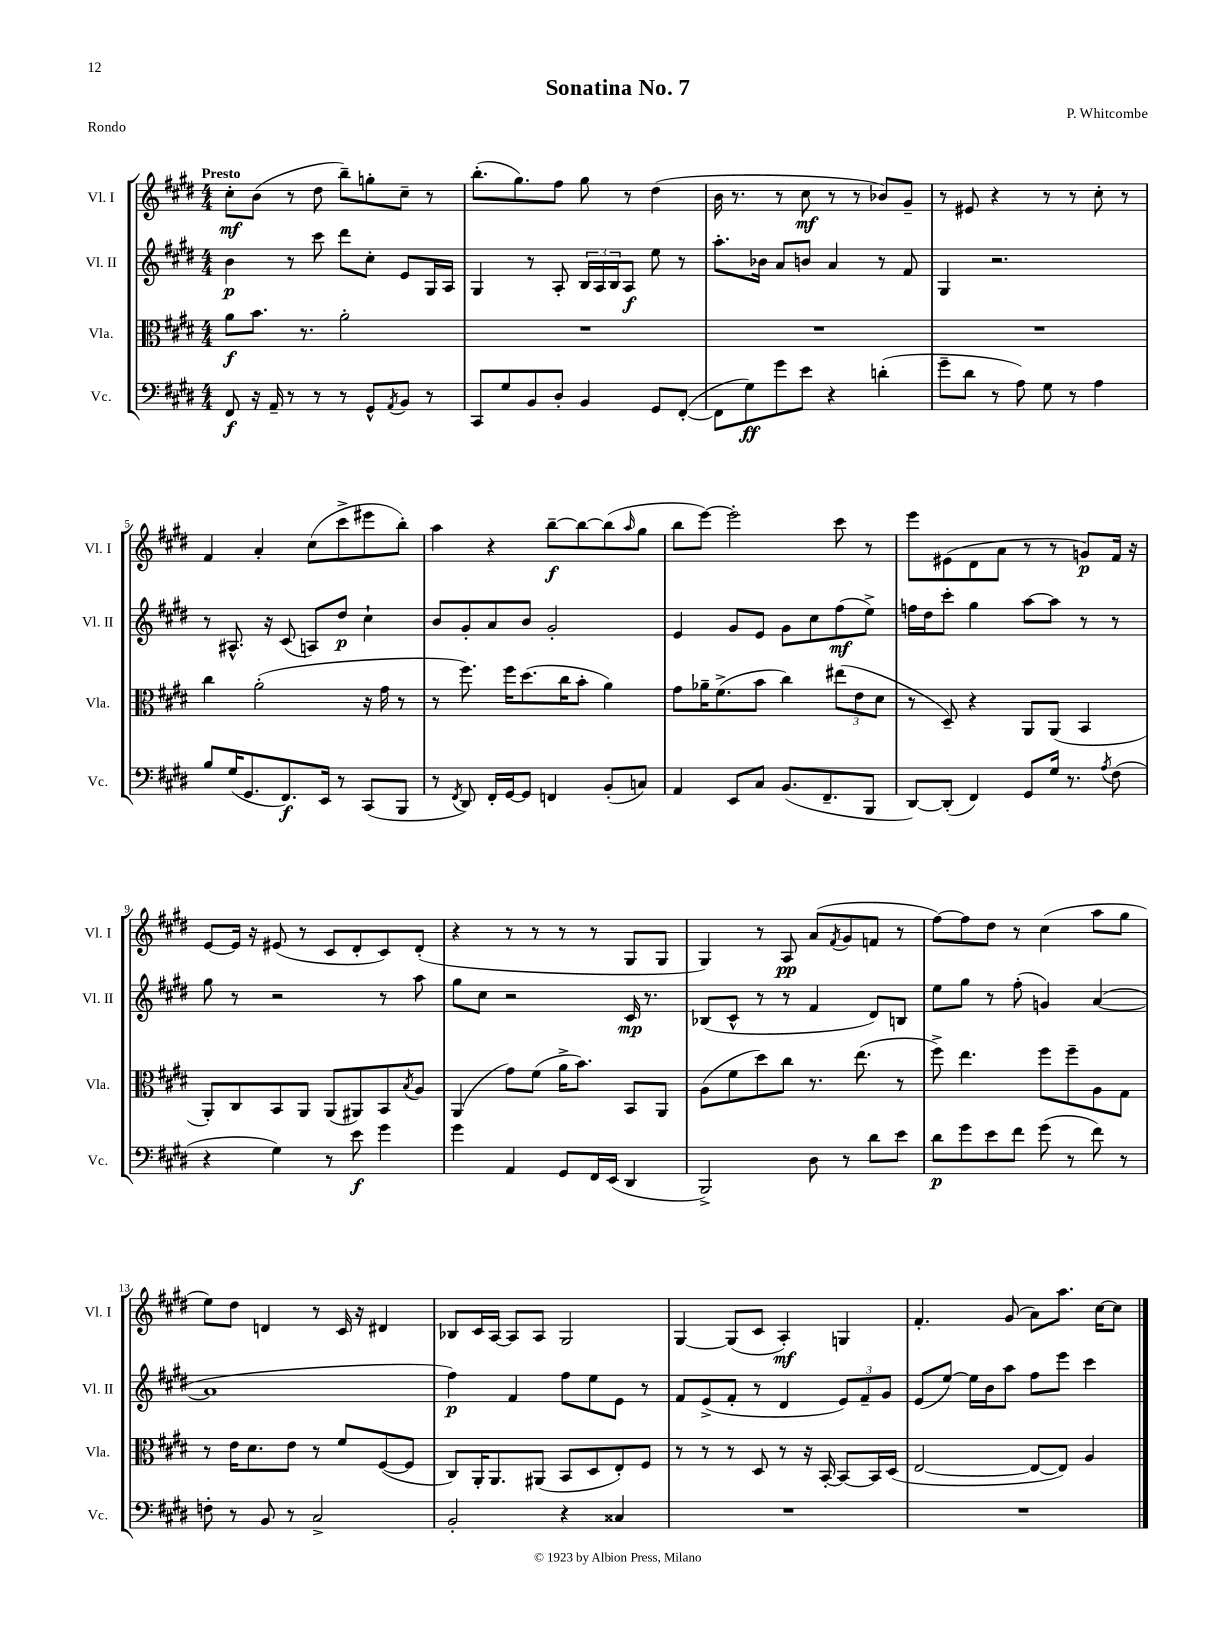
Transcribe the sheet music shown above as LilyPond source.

\header { title = "Sonatina No. 7" composer = "P. Whitcombe" piece = "Rondo" }
<<
\new StaffGroup <<
\new Staff = "s0" \with { instrumentName = "Vl. I" shortInstrumentName = "Vl. I" } {
    \clef treble \key e \major \numericTimeSignature \time 4/4 \tempo "Presto"
    cis''8-.\mf b'8( r8 dis''8 b''8--) g''8-. cis''8-- r8 |
    b''8.-.( gis''8.) fis''8 gis''8 r8 dis''4( |
    b'16 r8. r8 cis''8\mf r8 r8 bes'8) gis'8-- |
    r8 eis'8 r4 r8 r8 cis''8-. r8 |
    fis'4 a'4-. cis''8( cis'''8-> eis'''8 b''8-.) |
    a''4 r4 b''8~--\f b''8~ b''8( \grace { a''16 } gis''8 |
    b''8 e'''8~) e'''2-. cis'''8 r8 |
    e'''8 eis'8( dis'8 a'8 r8 r8 g'8\p) fis'16 r16 |
    e'8~ e'16 r16 eis'8( r8 cis'8 dis'8-. cis'8) dis'8-.( |
    r4 r8 r8 r8 r8 gis8 gis8 |
    gis4) r8 a8\pp a'8( \acciaccatura { fis'8 } gis'8 f'8 r8 |
    fis''8~) fis''8 dis''8 r8 cis''4( a''8 gis''8 |
    e''8) dis''8 d'4 r8 cis'16 r16 dis'4 |
    bes8 cis'16 a16~ a8 a8 gis2 |
    gis4~ gis8( cis'8 a4-.\mf) g4 |
    fis'4.-. gis'8( a'8) a''8. cis''16~ cis''8 \bar "|." |
}
\new Staff = "s1" \with { instrumentName = "Vl. II" shortInstrumentName = "Vl. II" } {
    \clef treble \key e \major \numericTimeSignature \time 4/4
    b'4\p r8 cis'''8 dis'''8 cis''8-. e'8 gis16 a16 |
    gis4 r8 a8-. \tuplet 3/2 { b16 a16 b16 } a8\f e''8 r8 |
    a''8.-. bes'16 a'8 b'8 a'4 r8 fis'8 |
    gis4 r2. |
    r8 ais8.-^ r16 cis'8( a8) dis''8\p cis''4-! |
    b'8 gis'8-. a'8 b'8 gis'2-. |
    e'4 gis'8 e'8 gis'8 cis''8 fis''8\mf( e''8->) |
    f''16 dis''16 cis'''8-. gis''4 a''8~ a''8 r8 r8 |
    gis''8 r8 r2 r8 a''8 |
    gis''8 cis''8 r2 cis'16\mp r8. |
    bes8( cis'8-^ r8 r8 fis'4 dis'8) b8 |
    e''8 gis''8 r8 fis''8-.( g'4) a'4~( |
    a'1 |
    fis''4\p) fis'4 fis''8 e''8 e'8 r8 |
    fis'8 e'8->( fis'8-. r8 dis'4 \tuplet 3/2 { e'8) fis'8-- gis'8 } |
    e'8( e''8~) e''16 b'16 a''8 fis''8 e'''8 cis'''4 \bar "|." |
}
\new Staff = "s2" \with { instrumentName = "Vla." shortInstrumentName = "Vla." } {
    \clef alto \key e \major \numericTimeSignature \time 4/4
    a'8\f b'8. r8. a'2-. |
    R1 |
    R1 |
    R1 |
    cis''4 a'2-.( r16 gis'16 r8 |
    r8 fis''8.) fis''16 dis''8.( cis''16 b'8-. a'4) |
    gis'8 aes'16-- fis'8.->( b'8 cis''4) \tuplet 3/2 { eis''8( e'8 dis'8 } |
    r8 dis8--) r4 a,8 a,8( b,4 |
    a,8-.) cis8 b,8 a,8 a,8( ais,8) b,8 \acciaccatura { b8 } a8 |
    a,4( gis'8) fis'8( a'16-> b'8.) b,8 a,8 |
    a8( fis'8 dis''8) cis''8 r8. e''8.( r8 |
    fis''8->) e''4. fis''8 fis''8-- a8 gis8 |
    r8 e'16 dis'8. e'8 r8 fis'8 fis8~( fis8 |
    cis8) a,16-. a,8. ais,8( b,8 dis8 e8-.) fis8 |
    r8 r8 r8 dis8 r8 r16 b,16~-. b,8~ b,16 dis16( |
    e2~ e8~ e8) a4 \bar "|." |
}
\new Staff = "s3" \with { instrumentName = "Vc." shortInstrumentName = "Vc." } {
    \clef bass \key e \major \numericTimeSignature \time 4/4
    fis,8\f r16 a,16-- r8 r8 r8 gis,8-^ \acciaccatura { a,8 } b,8 r8 |
    cis,8 gis8 b,8 dis8-. b,4 gis,8 fis,8~-.( |
    fis,8 gis8\ff) gis'8 e'8 r4 d'4-.( |
    gis'8-- dis'8 r8 a8) gis8 r8 a4 |
    b8 gis16( gis,8. fis,8.\f) e,16 r8 cis,8( b,,8 |
    r8 \acciaccatura { fis,8 } dis,8) fis,16-. gis,16~ gis,8 f,4 b,8-.( c8) |
    a,4 e,8 cis8 b,8.( fis,8.-- b,,8 |
    dis,8~) dis,8-.( fis,4) gis,8 gis16 r8. \acciaccatura { a8 } fis8( |
    r4 gis4) r8 e'8\f gis'4 |
    gis'4 a,4 gis,8 fis,16 e,16( dis,4 |
    b,,2->) dis8 r8 dis'8 e'8 |
    dis'8\p gis'8 e'8 fis'8 gis'8( r8 fis'8) r8 |
    f8-. r8 b,8 r8 cis2-> |
    b,2-. r4 cisis4 |
    R1 |
    R1 \bar "|." |
}
>>
>>
